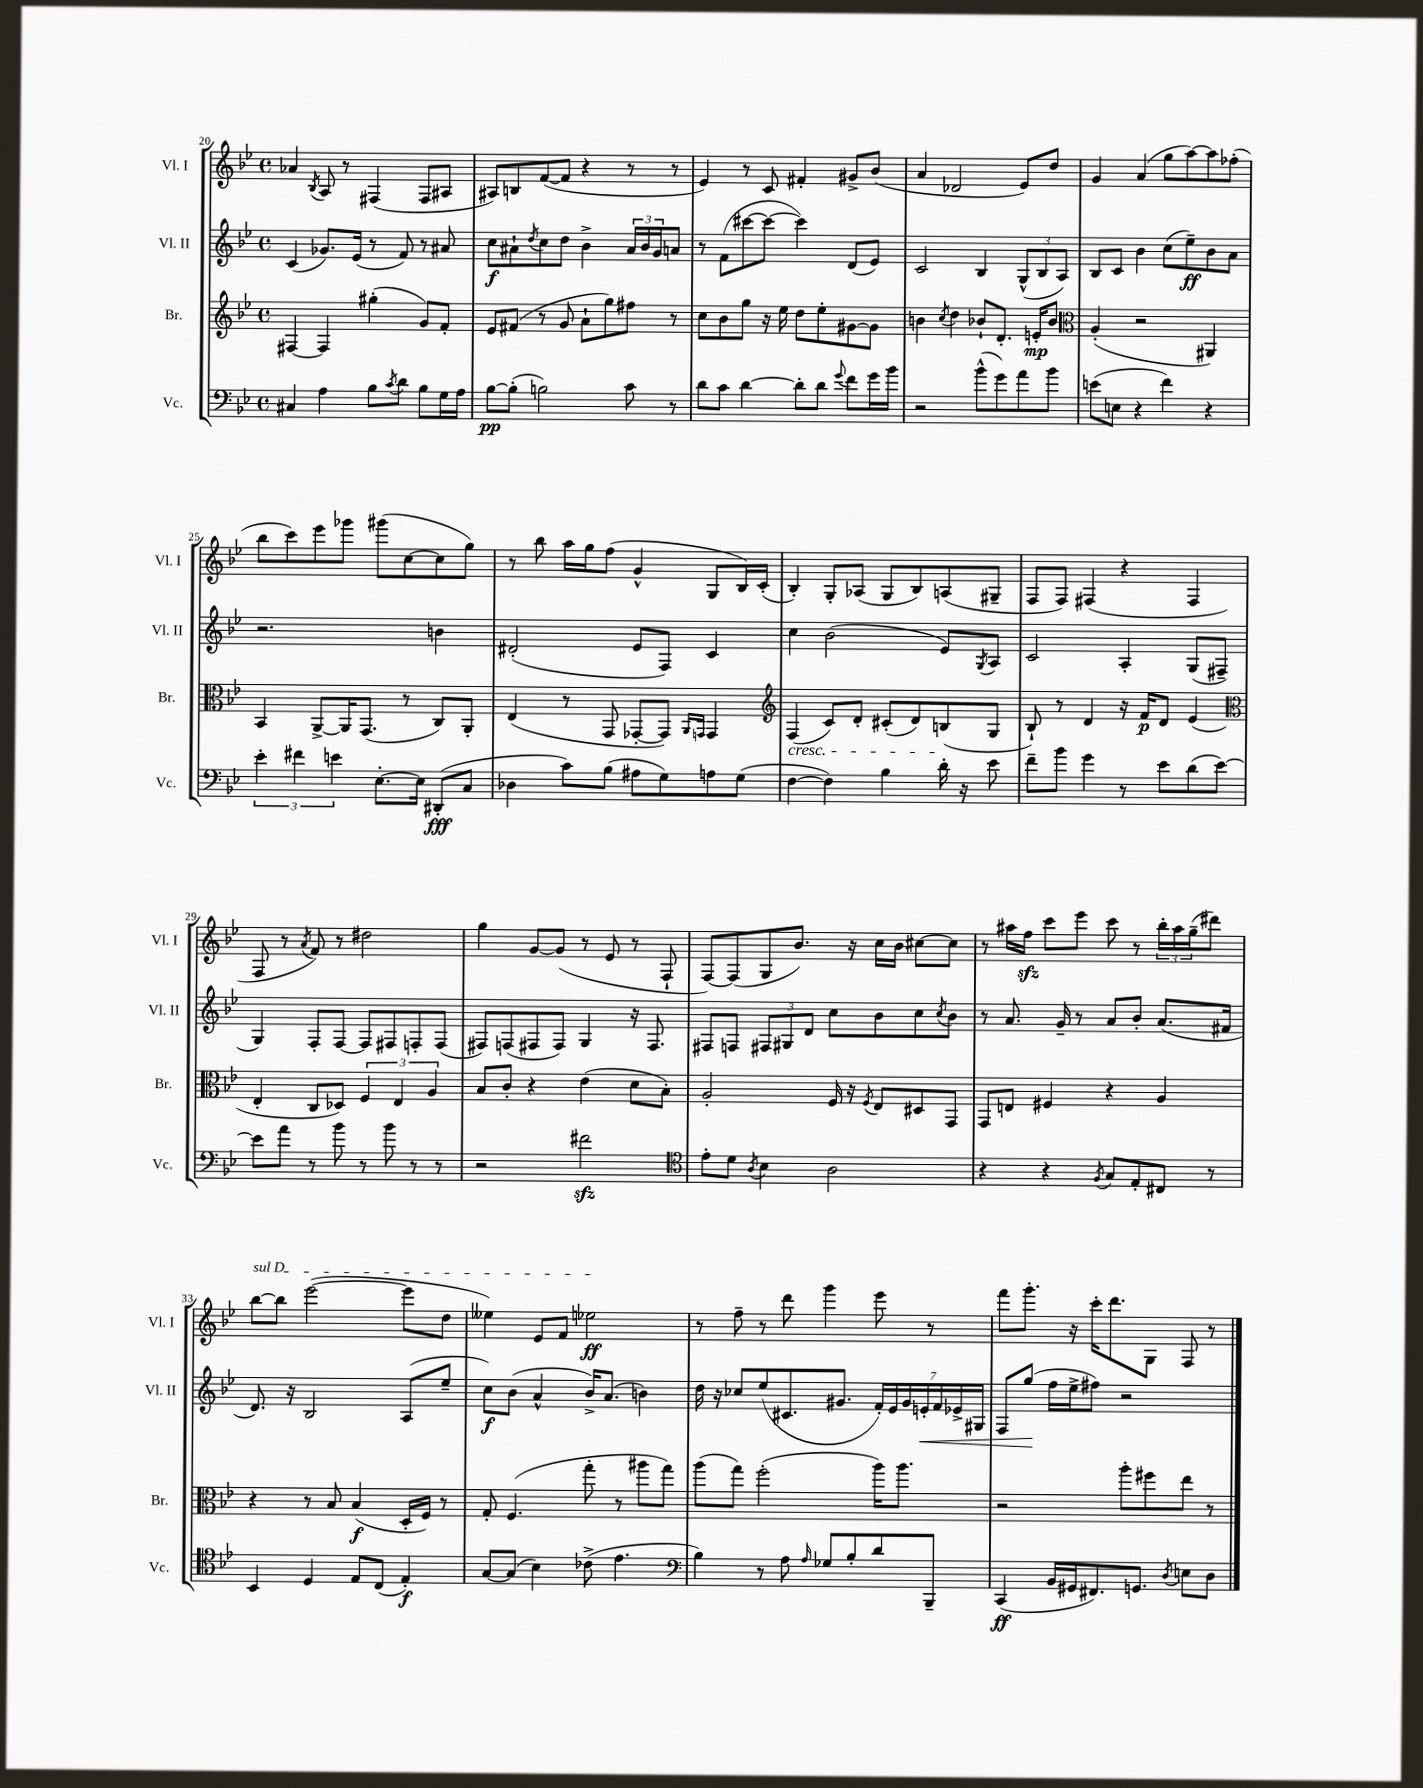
<<
\new StaffGroup <<
\new Staff = "s0" \with { instrumentName = "Vl. I" shortInstrumentName = "Vl. I" } {
    \clef treble \key bes \major \defaultTimeSignature \time 4/4
    aes'4 \acciaccatura { bes8 } a8 r8 fis4( fis8 ais8 |
    ais8) b8 f'8~( f'8 r4 r8 r8 |
    ees'4) r8 c'8 fis'4-. gis'8-> bes'8( |
    a'4 des'2 ees'8) d''8 |
    g'4 a'4( g''8 a''8~) a''8 fes''8-.( |
    bes''8 c'''8) ees'''8 ges'''8 gis'''8( c''8~ c''8 g''8) |
    r8 bes''8 a''16 g''16 f''8( g'4-^ g8 bes16) c'16-.( |
    bes4-.) g8-. aes8( g8 bes8) a8( gis8-- |
    f8 f8) fis4( r4 fis4 |
    f8 r8 \acciaccatura { a'8 } f'8) r8 dis''2 |
    g''4 g'8~ g'8( r8 ees'8 r8 f8-! |
    f8~) f8( g8 bes'8.) r16 c''16 bes'16 cis''8~ cis''8 |
    r8 ais''16 f''16\sfz c'''8 ees'''8 c'''8 r8 \tuplet 3/2 { bes''16-. ais''16 g''16--( } dis'''8) |
    \once \override TextSpanner.bound-details.left.text = \markup { \italic "sul D" } bes''8~\startTextSpan bes''8 ees'''2~( ees'''8 d''8 |
    eeses''4) ees'8 f'8 ees''2\ff\stopTextSpan |
    r8 f''8-- r8 d'''8 g'''4 ees'''8 r8 |
    f'''8 g'''8.-. r16 c'''16-. d'''8. g8 f8 r8 \bar "|." |
}
\new Staff = "s1" \with { instrumentName = "Vl. II" shortInstrumentName = "Vl. II" } {
    \clef treble \key bes \major \defaultTimeSignature \time 4/4
    c'4( ges'8.) ees'16( r8 f'8) r8 ais'8 |
    c''8\f ais'8-! \acciaccatura { d''8 } c''8 d''8 bes'4-> \tuplet 3/2 { ais'16 bes'16 g'16 } a'8 |
    r8 f'8( cis'''8~ cis'''8~ cis'''4) d'8( ees'8) |
    c'2 bes4 \tuplet 3/2 { g8-^( bes8 a8) } |
    bes8 c'8 bes'4 c''8( ees''8--\ff) bes'8 a'8 |
    r2. b'4 |
    dis'2-.( ees'8 f8) c'4 |
    c''4 bes'2( ees'8) \acciaccatura { g8 } a8 |
    c'2 a4-. g8( fis8-- |
    g4) f8-. f8~ f8 fis8 f8-. f8( |
    fis8) f8( fis8 fis8) g4 r16 fis8. |
    fis8 f8 \tuplet 3/2 { fis8 gis8 d'8 } c''8 bes'8 c''8 \acciaccatura { c''8 } bes'8 |
    r8 a'8. g'16-- r8 a'8 bes'8-. a'8.( fis'16 |
    d'8.) r16 bes2 a8( ees''8-- |
    c''8\f) bes'8( a'4-^ bes'16->) a'8.( b'4) |
    d''16 r16 ces''8 ees''8( cis'8. gis'8. \tuplet 7/4 { f'16-.) ees'16 gis'16 e'16-.\< f'16 ees'16-> gis16 } |
    f8 g''8\!( f''16 ees''16-> fis''8) r2 \bar "|." |
}
\new Staff = "s2" \with { instrumentName = "Br." shortInstrumentName = "Br." } {
    \clef treble \key bes \major \defaultTimeSignature \time 4/4
    fis4~ fis4 gis''4-.( g'8) f'8-. |
    ees'8 fis'8( r8 g'8 a'8-! g''8) fis''8 r8 |
    c''8 bes'8 g''8 r16 ees''16 d''8 ees''8-. gis'8~ gis'8 |
    b'4 \acciaccatura { c''8 } d''4 bes'8-! d'8.-. e'16-.\mp bes'8 |
    \clef alto a4-.( r2 ais,4) |
    bes,4 a,8~-> a,16 g,8.( r8 c8) a,8-. |
    ees4( r8 g,8 ges,8~-. ges,8) \grace { a,16 g,16 } g,4 |
    \clef treble f4\cresc( c'8) d'8-. cis'8-.( d'8) b8\!( g8 |
    bes8-!) r8 d'4 r16 f'16\p d'8 ees'4( |
    \clef alto ees4-. c8 des8) \tuplet 3/2 { f4 ees4 a4 } |
    bes8 c'8-. r4 ees'4( d'8 bes8-.) |
    a2-. f16 r16 \acciaccatura { f8 } ees8 dis8 g,8 |
    g,8 e8 fis4 r4 a4 |
    r4 r8 bes8 bes4\f( d16-. f16) r8 |
    g8-. f4.( g''8-. r8 ais''8 g''8) |
    a''8( g''8) f''2-.( a''16) a''8. |
    r2 a''8-. fis''8 ees''8 r8 \bar "|." |
}
\new Staff = "s3" \with { instrumentName = "Vc." shortInstrumentName = "Vc." } {
    \clef bass \key bes \major \defaultTimeSignature \time 4/4
    cis4 a4 bes8 \acciaccatura { c'8 } d'8 bes8 g16 a16 |
    bes8~\pp bes8-.( b2) c'8 r8 |
    d'8 c'8 d'4~ d'8-. d'8 \appoggiatura { g'8 } f'8 g'16 bes'16 |
    r2 bes'8-^( g'8) a'8 bes'8 |
    e'8( e8 r4 f'4) r4 |
    \tuplet 3/2 { ees'4-. fis'4 e'4 } ees8.~-. ees16 dis,8-.\fff( c8 |
    des4 c'8) bes8( ais8 g8) a8 g8( |
    f4~ f4) bes4 d'16-. r16 ees'8 |
    f'8-- bes'8 g'4 r8 ees'8 d'8( ees'8~) |
    ees'8 a'8 r8 bes'8 r8 bes'8 r8 r8 |
    r2 fis'2\sfz |
    \clef tenor ees'8-. d'8 \acciaccatura { a8 } bes4 a2 |
    r4 r4 \acciaccatura { f8 } g8 ees8-. cis8 r8 |
    bes,4 d4 ees8 c8( ees4-.\f) |
    g8~ g8( bes4) ces'8->( ees'4. |
    \clef bass bes4) r8 a8 \grace { a16 } ges8 bes8-. d'8 bes,,8-- |
    c,4\ff( bes,16 gis,16 fis,8.) g,8. \acciaccatura { d8 } e8 d8 \bar "|." |
}
>>
>>
\layout { \context { \Score currentBarNumber = #20 } }
